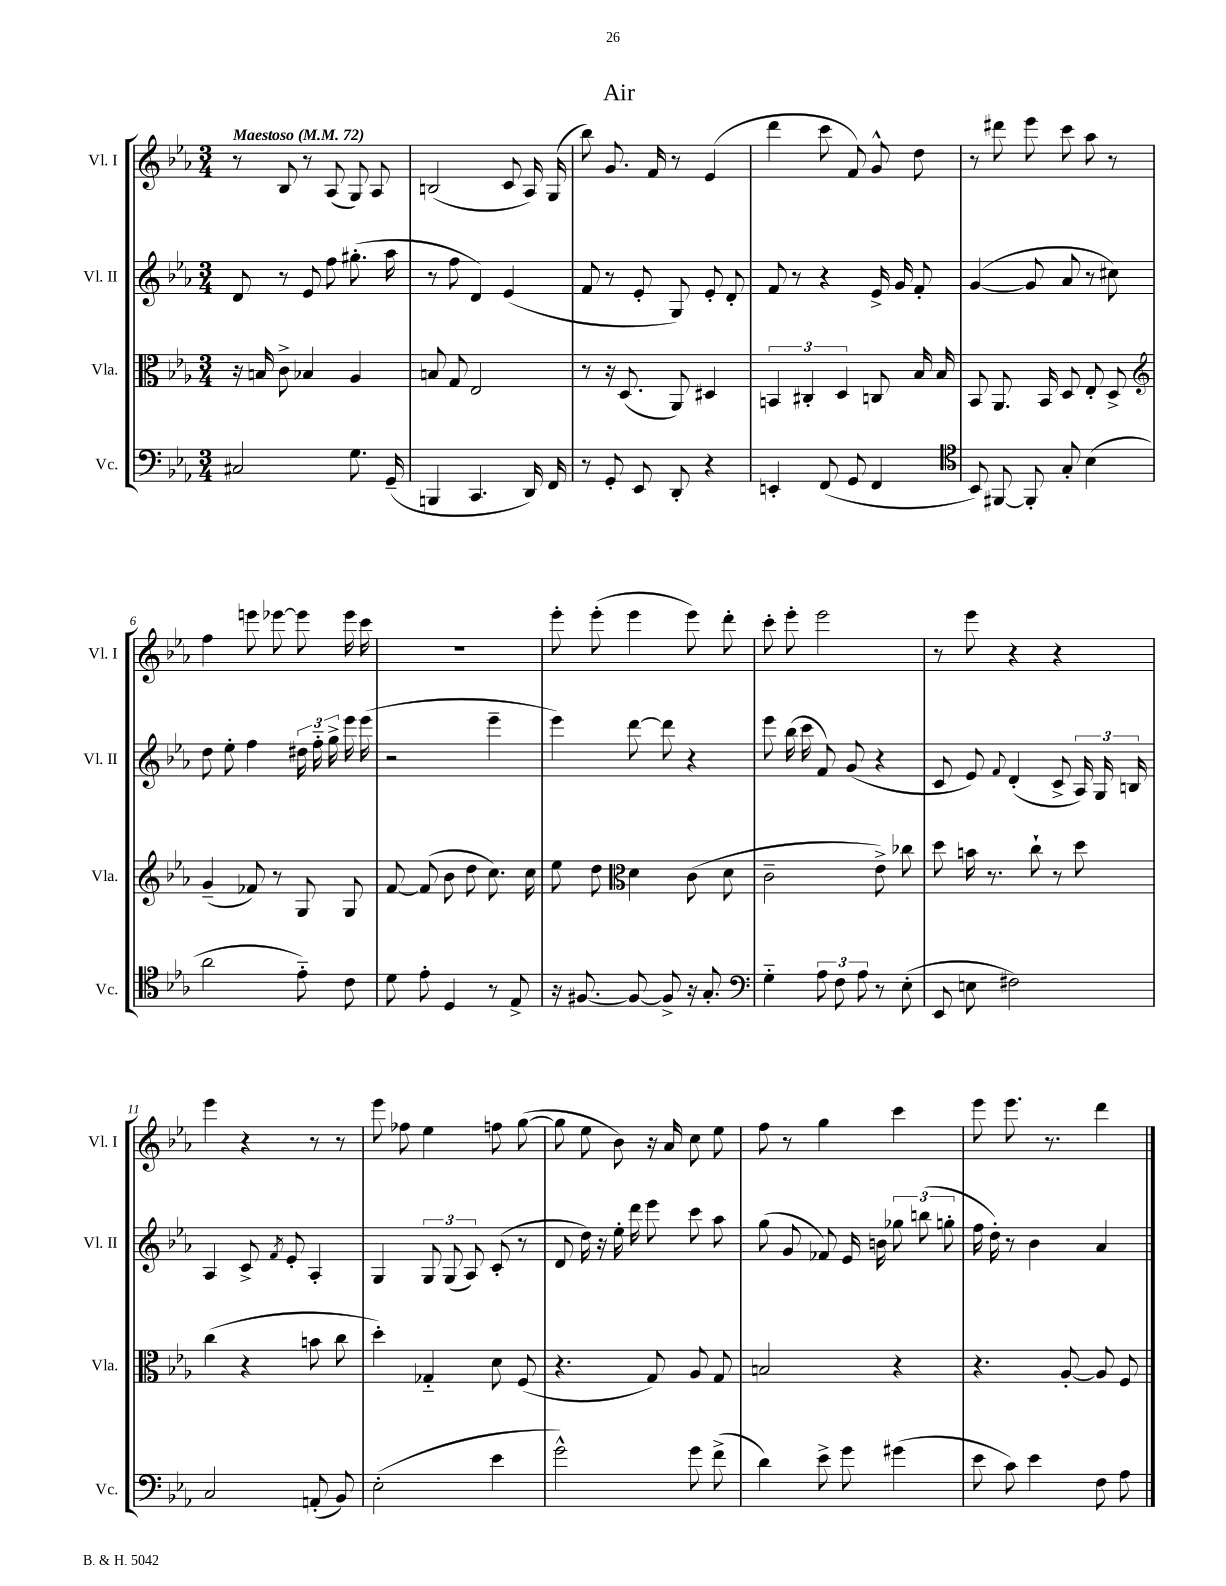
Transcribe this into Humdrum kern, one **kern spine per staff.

**kern	**kern	**kern	**kern
*part4	*part3	*part2	*part1
*staff4	*staff3	*staff2	*staff1
*I"Vc.	*I"Vla.	*I"Vl. II	*I"Vl. I
*I'Vc.	*I'Vla.	*I'Vl. II	*I'Vl. I
*clefF4	*clefC3	*clefG2	*clefG2
*k[b-e-a-]	*k[b-e-a-]	*k[b-e-a-]	*k[b-e-a-]
*M3/4	*M3/4	*M3/4	*M3/4
*MM72	*MM72	*MM72	*MM72
=1	=1	=1	=1
!	!	!	!LO:TX:a:B:t=Maestoso
2C#X/	16r	8d/	8r
.	16Bn/	.	.
.	8c^\	8r	8B-/
.	4B-X/	8e-/	8r
.	.	8ff\	(8A-/
8.G\	4A-/	(8.gg#X'\	8G/)
.	.	.	8A-/
(16GG~/	.	16aa-\	.
=2	=2	=2	=2
4BBBn/	8Bn/	8r	(2Bn/
.	8G/	8ff\	.
4.CC/	2E-/	4d/)	.
.	.	(4e-/	8c/
16DD/)	.	.	16A-/)
16FF/	.	.	(16G/
=3	=3	=3	=3
8r	8r	8f/	8bb-\)
8GG'/	16r	8r	8.g/
.	(8.D/	.	.
8EE-/	.	8e-'/	.
.	.	.	16f/
8DD'/	8AA-/)	8G/)	8r
4r	4D#X/	8e-'/	(4e-/
.	.	8d'/	.
=4	=4	=4	=4
4EEn'/	6BBn/	8f/	4ddd\
.	.	8r	.
.	6C#X'/	.	.
(8FF/	.	4r	8ccc\
.	6D/	.	.
8GG/	.	.	8f/)
4FF/	8Cn/	16e-^/	8g^^/
.	.	16g/	.
.	16B-/	8f'/	8dd\
.	16B-/	.	.
=5	=5	=5	=5
*clefC4	*	*	*
8BB-/)	8BB-/	([4g/	8r
[8FF#X/	8.AA-/	.	8ddd#X\
8FF#'/]	.	8g/]	8eee-\
.	16BB-/	.	.
8G'/	8D/	8a-/	8ccc\
(4B-\	8E-'/	8r	8aa-\
.	8D^/	8cc#X\)	8r
!!LO:LB:g=z
=6	=6	=6	=6
*	*clefG2	*	*
2a-\	(4g~/	8dd\	4ff\
.	.	8ee-'\	.
.	8f-X/)	4ff\	8eeen\
.	8r	.	[8eee-X\
8e-\)	8G/	24dd#X\	8eee-\]
.	.	24ff\	.
.	.	24gg^\	.
8c\	8G/	16eee-\	16eee-\
.	.	(16eee-\	16ccc\
=7	=7	=7	=7
8d\	[8f/	2r	2.r
8e-'\	(8f/]	.	.
4D/	8b-\	.	.
.	8dd\	.	.
8r	8.cc\)	4eee-~\	.
8E-^/	.	.	.
.	16cc\	.	.
=8	=8	=8	=8
16r	8ee-\	4eee-\)	8eee-'\
[8.F#X/	.	.	.
.	8dd\	.	(8eee-'\
*	*clefC3	*	*
8F#/_	4d\	[8ddd\	4eee-\
8F#^/]	.	8ddd\]	.
16r	(8c\	4r	8eee-\)
8.G'/	.	.	.
.	8d\	.	8ddd'\
=9	=9	=9	=9
*clefF4	*	*	*
4G\	2c~\	8eee-\	8ccc'\
.	.	(16bb-\	8eee-'\
.	.	16ccc\	.
12A-\	.	8f/)	2eee-\
12F\	.	.	.
.	.	(8g/	.
12A-\	.	.	.
8r	8e-^\)	4r	.
(8E-'\	8cc-X\	.	.
=10	=10	=10	=10
8EE-/	8dd\	8c/	8r
8En\	16bn\	8e-/)	8eee-\
.	8.r	.	.
.	.	8qqf/	.
2F#X\)	.	(4d'/	4r
.	8cc`\	.	.
.	8r	8c^/	4r
.	8dd\	24A-/)	.
.	.	24G/	.
.	.	24Bn/	.
!!LO:LB:g=z
=11	=11	=11	=11
2C/	(4cc\	4A-/	4eee-\
.	4r	8c^/	4r
.	.	8qf/	.
.	.	8e-'/	.
(8AAn'/	8bn\	4A-'/	8r
8BB-/)	8cc\	.	8r
=12	=12	=12	=12
(2E-'\	4dd'\)	4G/	8eee-\
.	.	.	8ff-X\
.	4G-X/	12G/	4ee-\
.	.	(12G/	.
.	.	12A-/)	.
4e-\	8d\	(8c'/	8ffn\
.	(8F/	8r	([8gg\
=13	=13	=13	=13
2g^^\)	4.r	8d/	8gg\]
.	.	16dd\)	8ee-\
.	.	16r	.
.	.	16ee-'\	8b-\)
.	.	16ddd\	.
.	8G/)	8eee-\	16r
.	.	.	16a-/
8g\	8A-/	8ccc\	8cc\
(8f^\	8G/	8aa-\	8ee-\
=14	=14	=14	=14
4d\)	2Bn/	(8gg\	8ff\
.	.	8g/	8r
8e-^\	.	8f-X/)	4gg\
8g\	.	16e-/	.
.	.	16bn\	.
(4g#X\	4r	12gg-X\	4ccc\
.	.	(12bbn\	.
.	.	12ggn'\	.
=15	=15	=15	=15
8e-\	4.r	16ff\	8eee-\
.	.	16dd'\)	.
8c\)	.	8r	8.eee-\
4e-\	.	4b-\	.
.	.	.	8.r
.	[8A-'/	.	.
8F\	8A-/]	4a-/	4ddd\
8A-\	8F/	.	.
==	==	==	==
*-	*-	*-	*-
